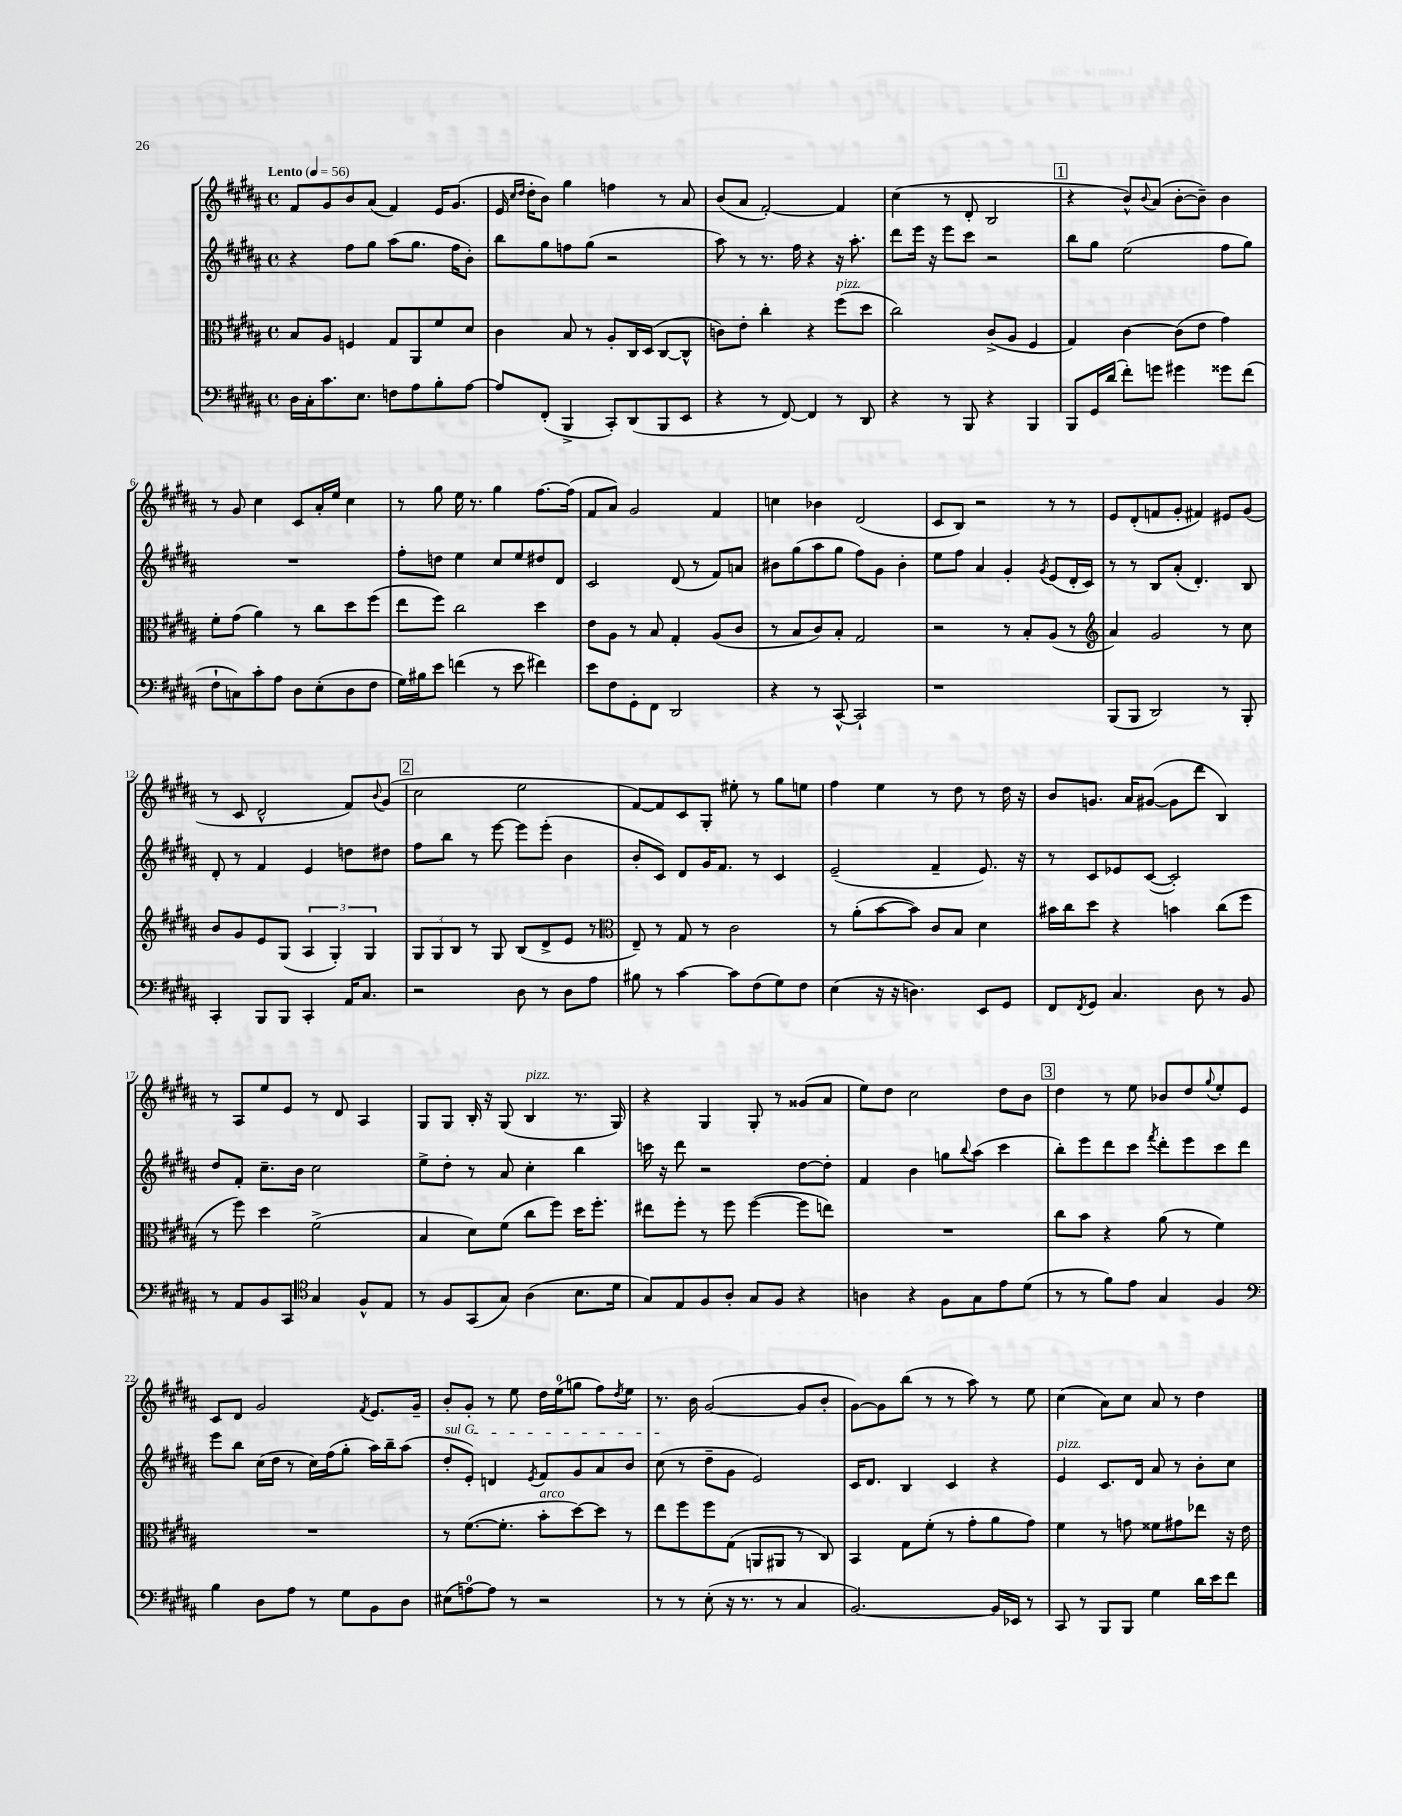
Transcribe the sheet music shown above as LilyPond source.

<<
\new StaffGroup <<
\new Staff = "s0" {
    \clef treble \key b \major \defaultTimeSignature \time 4/4 \tempo "Lento" 4 = 56
    fis'8 gis'8 b'8 ais'8( fis'4) e'16 gis'8.( |
    e'16 \grace { cis''16 dis''16 } dis''16-. b'8) gis''4 f''4 r8 ais'8 |
    b'8( ais'8 fis'2~-.) fis'4 |
    cis''4( r8 dis'8-. b2 |
    \mark \markup { \box "1" } r4 b'8-^) \appoggiatura { b'8 } ais'8( b'8~-. b'8--) b'4 |
    r8 gis'8 cis''4 cis'8 ais'16-. e''16 cis''4 |
    r8 gis''8 e''16 r8. gis''4 fis''8.~ fis''16( |
    fis'8 ais'8) gis'2 fis'4 |
    c''4 bes'4 dis'2( |
    cis'8 b8) r2 r8 r8 |
    e'8 dis'8-.( f'8 gis'8-. fis'4) eis'8 gis'8( |
    r8 cis'8 dis'2-^ fis'8) \appoggiatura { b'8 } gis'8( |
    \mark \markup { \box "2" } cis''2 e''2 |
    fis'8~) fis'8 cis'8 gis8-. eis''8-. r8 gis''8 e''8 |
    fis''4 e''4 r8 dis''8 r8 dis''16 r16 |
    b'8 g'8. ais'16 gis'8~( gis'8 dis'''8 b4) |
    r8 ais8 e''8 e'8 r8 dis'8 ais4 |
    gis8 gis8 b16-. r16 gis8( b4^\markup { \italic "pizz." } r8. gis16) |
    r4 gis4 gis8-. r8 gisis'8( ais'8 |
    e''8) dis''8 cis''2 dis''8 b'8 |
    \mark \markup { \box "3" } dis''4 r8 e''8 bes'8 dis''8 \appoggiatura { gis''8 } e''8-. e'8 |
    cis'8 dis'8 gis'2 \acciaccatura { fis'8 } e'8. gis'16-- |
    b'8-. gis'8-. r8 e''8 dis''16 e''16-0( g''8 fis''8) \acciaccatura { dis''8 } e''8 |
    r8. b'16 gis'2~( gis'8 b'8-. |
    gis'8~) gis'8 b''8( r8 r8 ais''8) r8 e''8 |
    cis''4( ais'8) cis''8 ais'8 r8 dis''4 \bar "|." |
}
\new Staff = "s1" {
    \clef treble \key b \major \defaultTimeSignature \time 4/4
    r4 fis''8 gis''8 ais''8( gis''8. fis''16 b'8-.) |
    b''8 gis''8 f''8 gis''8( r2 |
    ais''8) r8 r8. fis''16 r4 r16 ais''8.-. |
    dis'''8 e'''16 r16 e'''8 cis'''8 r2 |
    \mark \markup { \box "1" } b''8 gis''8 e''2( fis''8 gis''8) |
    R1 |
    fis''8-. d''8 e''4 cis''8 e''8 dis''8 dis'8 |
    cis'2 dis'8( r8 fis'8) a'8 |
    bis'8 gis''8( ais''8 gis''8 fis''8) gis'8 bis'4-. |
    e''8 fis''8 ais'4 gis'4-. \acciaccatura { gis'8 } e'8( dis'16-. cis'16) |
    r8 r8 b8 ais'8-.( dis'4.-.) b8 |
    dis'8-. r8 fis'4 e'4 d''8 dis''8 |
    \mark \markup { \box "2" } fis''8 b''8 r8 e'''8~ e'''8 e'''8-.( b'4 |
    b'8-. cis'8) dis'8 gis'16 fis'8. r8 cis'4 |
    e'2--( fis'4-- e'8.) r16 |
    r8 cis'8 ees'8 cis'8~( cis'2-.) |
    dis''8 fis'8-. cis''8.-- b'16 cis''2 |
    e''8-> dis''8-. r8 ais'8 cis''4-. b''4 |
    c'''16 r16 dis'''8 r2 dis''8~ dis''8-. |
    fis'4 b'4 g''8 \appoggiatura { b''8 } ais''8( cis'''4 |
    \mark \markup { \box "3" } b''8-.) e'''8 dis'''8 cis'''8 \acciaccatura { fis'''8 } dis'''8-. e'''8 cis'''8 dis'''8 |
    e'''8 b''8 cis''16( dis''16 r8 cis''16) fis''16( gis''8-. ais''16) b''16-- ais''8( |
    \once \override TextSpanner.bound-details.left.text = \markup { \italic "sul G" } dis''8-.\startTextSpan e'8-.) d'4 \acciaccatura { e'8 } fis'8 gis'8 ais'8 b'8 |
    cis''8\stopTextSpan( r8 dis''8-- gis'8 e'2) |
    cis'16 dis'8. b4 cis'4 r4 |
    e'4^\markup { \italic "pizz." } cis'8. dis'16 ais'8 r8 b'8-. cis''8 \bar "|." |
}
\new Staff = "s2" {
    \clef alto \key b \major \defaultTimeSignature \time 4/4
    b8 ais8 f4 gis8 ais,8 fis'8 dis'8 |
    cis'4 b8 r8 ais8-. cis16 dis16( cis8~ cis8-^ |
    c'8) e'8-. cis''4-. r4 fis''8^\markup { \italic "pizz." }( dis''8 |
    cis''2) cis'8->( ais8 fis4 |
    \mark \markup { \box "1" } gis4) cis'4~ cis'8( e'8 gis'4) |
    fis'8-. gis'8( ais'4) r8 cis''8 dis''8 fis''8( |
    e''8 fis''8) cis''2 dis''4 |
    e'8 ais8 r8 b8 gis4-. ais8( cis'8 |
    r8 b8 cis'8) b8-. gis2 |
    r2 r8 b8-. ais8( r8 |
    \clef treble ais'4) gis'2 r8 cis''8 |
    b'8 gis'8 e'8 gis8( \tuplet 3/2 { ais4 gis4-.) gis4 } |
    \mark \markup { \box "2" } \tuplet 3/2 { gis8 gis8 b8 } r8 gis8 b8( dis'8-> e'8 r8 |
    \clef alto e8--) r8 gis8 r8 cis'2 |
    r8 ais'8-.( b'8~ b'8) cis'8 b8 dis'4 |
    bis'16 cis''16 dis''8 r4 b'4 cis''8( fis''8 |
    r8 fis''8) dis''4 fis'2->( |
    b4 dis'8) fis'8( cis''8 fis''8) dis''16 fis''8.-. |
    eis''8 fis''8-. r8 fis''8 fis''4~( fis''8 e''8) |
    R1 |
    \mark \markup { \box "3" } cis''8 b'8 r4 ais'8( r8 fis'4) |
    R1 |
    r8 fis'8.~( fis'8.-. b'8-.^\markup { \italic "arco" } dis''8~) dis''8 r8 |
    e''8 fis''8 fis''8 gis8( a,8 ais,8 r8 cis8) |
    b,4 gis8 fis'8-.( r8 gis'8-. ais'8 gis'8) |
    fis'4 r8 g'8 fisis'8 gis'8 ees''8 r16 e'16 \bar "|." |
}
\new Staff = "s3" {
    \clef bass \key b \major \defaultTimeSignature \time 4/4
    dis16 cis16-. cis'8. e8. f8 ais8 b8-. ais8~ |
    ais8 fis,8-.( b,,4-> cis,8-.) dis,8( b,,8 e,8 |
    r4 r8 fis,8~) fis,4 r8 dis,8 |
    r4 r8 b,,8 r4 b,,4 |
    \mark \markup { \box "1" } b,,8 gis,16 dis'16( fis'8-.) g'8 gis'4 gisis'8 fis'8( |
    fis8-! c8) cis'8-. ais8 dis8 e8-.( dis8 fis8 |
    gis16) bis16 e'8 f'4( r8 e'8 fis'4) |
    e'8 fis8 gis,8-. fis,8 dis,2 |
    r4 r8 cis,8~-^ cis,2-! |
    r1 |
    b,,8( b,,8 dis,2) r8 b,,8-. |
    cis,4-. b,,8 b,,8 cis,4-. ais,16 cis8. |
    \mark \markup { \box "2" } r2 dis8 r8 dis8 ais8 |
    bis8 r8 cis'4~ cis'8 fis8( gis8) fis8 |
    e4( r16 r16 d4.) e,8 gis,8 |
    fis,8 \acciaccatura { fis,8 } gis,8 cis4. dis8 r8 b,8 |
    r8 ais,8 b,8 cis,8 \clef tenor gis4 fis8-^ e8 |
    r8 fis8 gis,8( gis8) ais4( b8. dis'16 |
    gis8) e8 fis8 ais8-. gis8 fis8 r4 |
    a4 r4 fis8 gis8 e'8 dis'8( |
    \mark \markup { \box "3" } r8 r8 fis'8) e'8 gis4 fis4 |
    \clef bass b4 dis8 ais8 r8 gis8 b,8 dis8 |
    eis8( a8-0~) a8 r8 r2 |
    r8 r8 e8-.( r16 r8. r8 cis4 |
    b,2.~) b,16 ees,16 r8 |
    cis,8 r8 b,,8 b,,8 gis4 dis'16 e'16 fis'8 \bar "|." |
}
>>
>>
